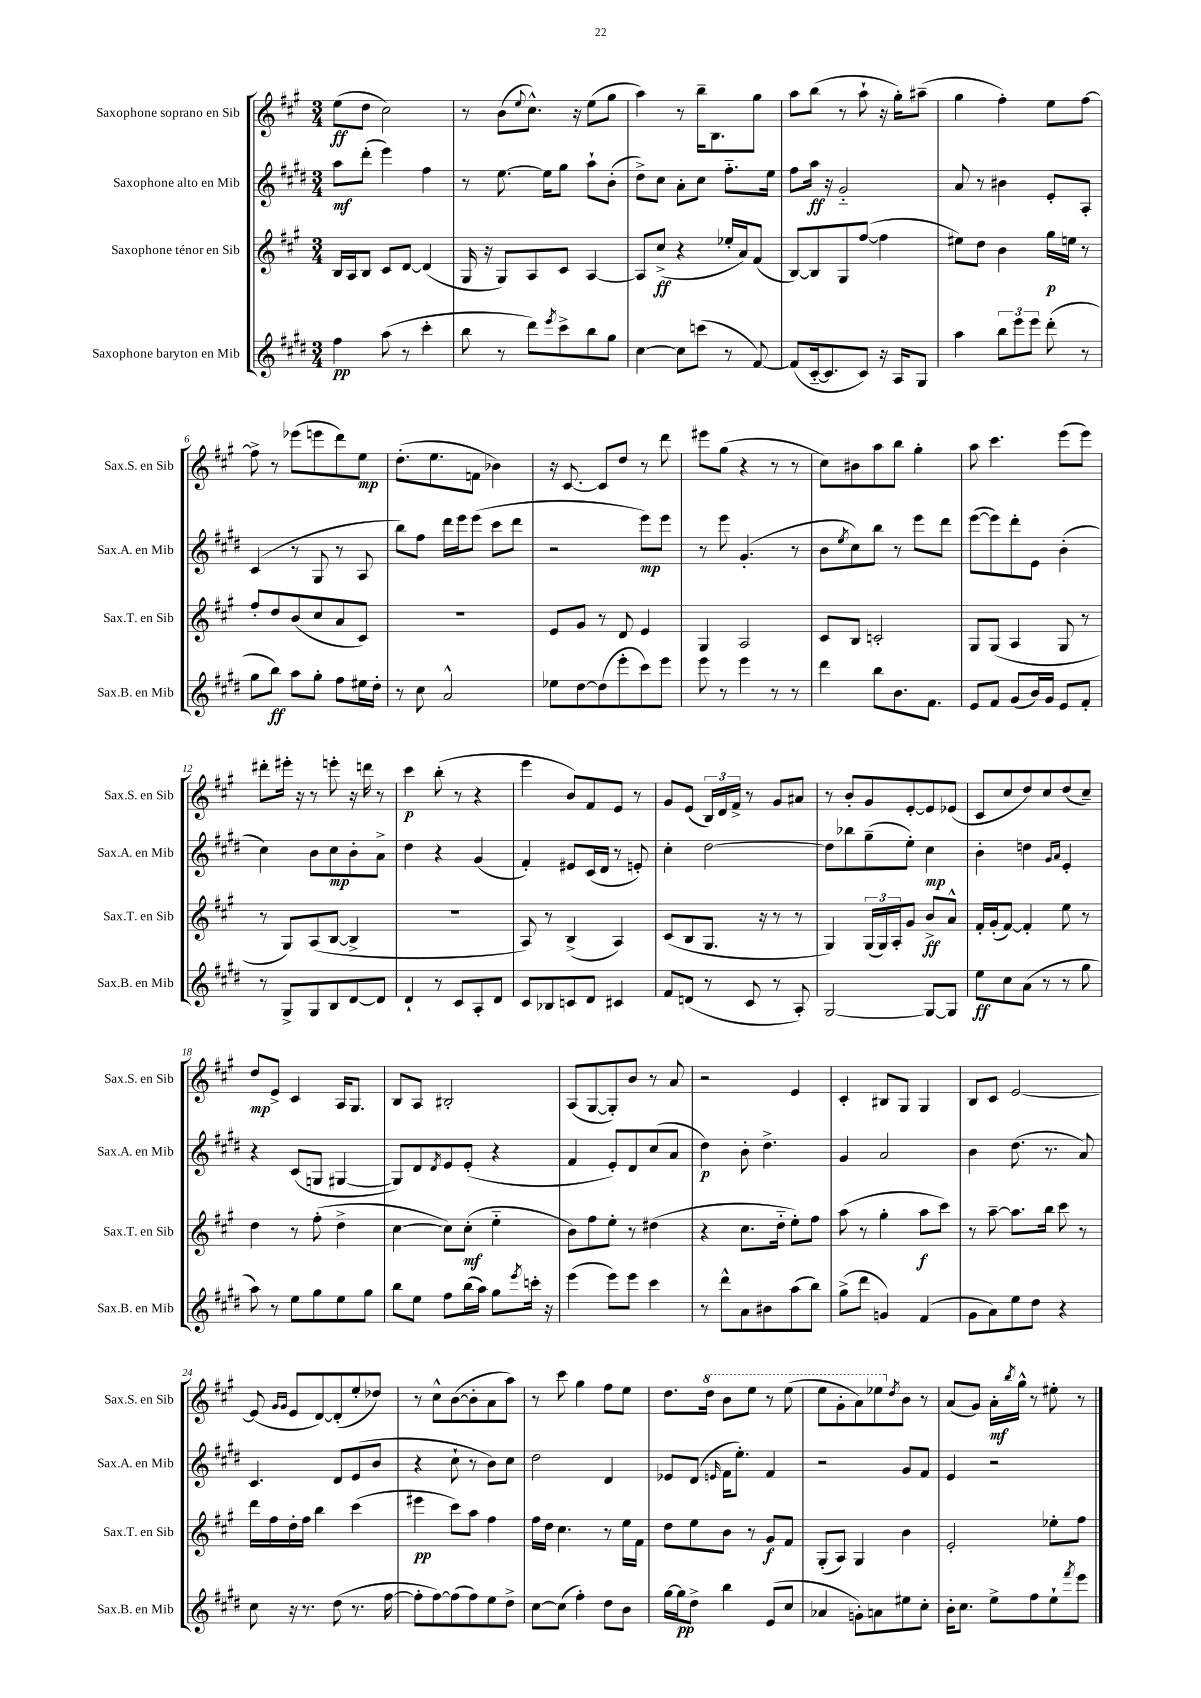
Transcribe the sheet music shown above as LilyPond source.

<<
\new StaffGroup <<
\new Staff = "s0" \with { instrumentName = "Saxophone soprano en Sib" shortInstrumentName = "Sax.S. en Sib" } {
    \clef treble \key a \major \numericTimeSignature \time 3/4
    e''8\ff( d''8 cis''2) |
    r8 b'8( \appoggiatura { e''8 } cis''8.-^) r16 e''8( gis''8 |
    a''4) r8 b''16-- b8. gis''8 |
    a''8 b''8( r8 a''8-! r16 gis''16-.) ais''8--( |
    gis''4 fis''4-.) e''8 fis''8~ |
    fis''8-> r8 ees'''8( e'''8 d'''8) e''8\mp |
    d''8.-.( e''8. f'8 bes'4) |
    r16 cis'8.~ cis'8 d''8 r8 d'''8 |
    eis'''8 gis''8( r4 r8 r8 |
    cis''8) bis'8 a''8 b''8 gis''4-. |
    a''8 cis'''4. e'''8( e'''8) |
    dis'''8-. eis'''16-. r16 r8 e'''8-. r16 d'''16 r8 |
    cis'''4\p b''8-.( r8 r4 |
    e'''4 b'8) fis'8 e'8 r8 |
    gis'8 e'8( \tuplet 3/2 { b16) d'16 fis'16-> } r8 gis'8 ais'8 |
    r8 b'8-. gis'8 e'8~-. e'8 ees'8( |
    cis'8 cis''8 d''8) cis''8 d''8( cis''8--) |
    d''8\mp e'8-> cis'4 a16 gis8. |
    b8 a8 bis2-. |
    a8( gis8~ gis8-.) b'8 r8 a'8 |
    r2 e'4 |
    cis'4-. bis8 gis8 gis4 |
    b8 cis'8 e'2~ |
    e'8( \grace { gis'16 gis'16 } e'8 d'8~) d'8-.( e''8-. des''8) |
    r8 cis''8-^ b'8~( b'8-. a'8 a''8) |
    r8 cis'''8 gis''4 fis''8 e''8 |
    d''8. \ottava #1 d'''16 b''8 e'''8 r8 e'''8( |
    e'''8 gis''8-. a''8) ees'''8 \ottava #0 \acciaccatura { d''8 } b'8 r8 |
    a'8( gis'8) a'16-.\mf \acciaccatura { b''8 } gis''16-^ r8 eis''8-. r8 \bar "|." |
}
\new Staff = "s1" \with { instrumentName = "Saxophone alto en Mib" shortInstrumentName = "Sax.A. en Mib" } {
    \clef treble \key e \major \numericTimeSignature \time 3/4
    a''8\mf dis'''8-.( e'''4) fis''4 |
    r8 e''8.~ e''16 gis''8 a''8-! b'8-.( |
    dis''8->) cis''8 a'8-. cis''8 fis''8.-_ e''16 |
    fis''8 a''16\ff r16 gis'2-_ |
    a'8 r8 bis'4 e'8-. a8-. |
    cis'4( r8 gis8 r8 a8 |
    b''8) fis''8 dis'''16 e'''16 e'''8( cis'''8 dis'''8 |
    r2 e'''8\mp) e'''8 |
    r8 e'''8 gis'4.-.( r8 |
    b'8 \acciaccatura { e''8 } cis''8) b''8 r8 e'''8 dis'''8 |
    e'''8~( e'''8) dis'''8-. e'8 b'4-.( |
    cis''4) b'8 cis''8\mp b'8-. a'8-> |
    dis''4 r4 gis'4( |
    fis'4-.) eis'8 cis'16( dis'16 r8 e'8-.) |
    cis''4-. dis''2~ |
    dis''8 bes''8 gis''8--( e''8-.) cis''4\mp |
    b'4-. d''4 \grace { gis'16 a'16 } e'4-. |
    r4 cis'8( g8 gis4~ |
    gis8) dis'8 \acciaccatura { dis'8 } e'8 e'8-.( r4 |
    fis'4 e'8-.) dis'8 cis''8( a'8 |
    dis''4\p) b'8-. dis''4.-> |
    gis'4 a'2 |
    b'4 dis''8.( r8. a'8) |
    cis'4. dis'8 e'8( b'8 |
    r4 cis''8-! r8 b'8) cis''8 |
    dis''2 dis'4 |
    ees'8 dis'8( \grace { e'16 } fis'16 e''8.-.) fis'4 |
    r2 gis'8 fis'8 |
    e'4 r2 \bar "|." |
}
\new Staff = "s2" \with { instrumentName = "Saxophone ténor en Sib" shortInstrumentName = "Sax.T. en Sib" } {
    \clef treble \key a \major \numericTimeSignature \time 3/4
    b16 a16 b8 cis'8 d'8~ d'4( |
    gis16 r16 gis8) a8 cis'8 a4~ |
    a8 cis''8->\ff( r4 ees''16-. a'16) fis'8( |
    b8~) b8 gis8 fis''8~( fis''4 |
    eis''8) d''8 b'4 gis''16\p e''16 r8 |
    fis''8-. d''8 b'8( cis''8 a'8 cis'8) |
    R2. |
    e'8 gis'8 r8 d'8 e'4 |
    gis4 a2 |
    cis'8 b8 c'2-. |
    gis8 gis8( a4 gis8 r8 |
    r8 gis8) a8( b8~ b4-> |
    R2. |
    a8) r8 b4->( a4) |
    cis'8( b8 gis8. r16 r8 r8 |
    gis4) \tuplet 3/2 { gis16( gis16) a16-. } gis'8 b'8->\ff a'8-^ |
    fis'16-. gis'16-.( fis'8~) fis'4-. e''8 r8 |
    d''4 r8 fis''8-.( d''4-> |
    cis''4~ cis''8) cis''8-.\mf( e''4-_ |
    b'8) fis''8 e''8-. r8 dis''4( |
    r4 cis''8. d''16-_ e''8-.) fis''8 |
    a''8( r8 gis''4-. a''8\f cis'''8) |
    r8 a''8~-- a''8. b''16 cis'''8 r8 |
    d'''16 fis''16 d''16-. fis''16 b''4 cis'''4( |
    eis'''4\pp cis'''8) a''8 fis''4 |
    fis''16 d''16 cis''4. r8 e''16 fis'16 |
    d''8 e''8 b'8 r8 gis'8\f fis'8 |
    gis8-.( a8) gis4 b'4 |
    e'2-. ees''8-. fis''8 \bar "|." |
}
\new Staff = "s3" \with { instrumentName = "Saxophone baryton en Mib" shortInstrumentName = "Sax.B. en Mib" } {
    \clef treble \key e \major \numericTimeSignature \time 3/4
    fis''4\pp a''8( r8 cis'''4-. |
    b''8 r8 dis'''8) \acciaccatura { e'''8 } cis'''8-> b''8 gis''8 |
    cis''4~ cis''8 c'''8( r8 fis'8~) |
    fis'8( cis'16~-_ cis'8. cis'8) r16 a16 gis8 |
    a''4 \tuplet 3/2 { b''8 e'''8 e'''8 } dis'''8-.( r8 |
    gis''8 b''8\ff) a''8 gis''8-. fis''8 eis''16 dis''16-. |
    r8 cis''8 a'2-^ |
    ees''8 dis''8~ dis''8( e'''8-. cis'''8) e'''8 |
    e'''8 r8 e'''4 r8 r8 |
    dis'''4 b''8 b'8. fis'8. |
    e'8 fis'8 gis'8( b'16) gis'16 e'8 fis'8-. |
    r8 gis8-> gis8 b8 dis'8~ dis'8 |
    dis'4-! r8 cis'8 a8-. dis'8 |
    cis'8 bes8 c'8 dis'8 cis'4 |
    fis'8 d'8( r8 cis'8 r8 a8-.) |
    gis2~ gis8~ gis8 |
    e''8\ff cis''8 a'8( r8 r8 gis''8 |
    a''8) r8 e''8 gis''8 e''8 gis''8 |
    b''8 e''8 fis''8 b''16( a''16) gis''8 \acciaccatura { e'''8 } c'''16-. r16 |
    e'''4( e'''8) e'''8 cis'''4 |
    r8 dis'''8-^ a'8 bis'8 a''8( b''8) |
    gis''8->( dis'''8 g'4) fis'4( |
    gis'8 a'8) e''8 dis''8 r4 |
    cis''8 r16 r8. dis''8( r8. fis''16~ |
    fis''8-. fis''8~) fis''8( fis''8) e''8 dis''8-> |
    cis''8~ cis''8( fis''4-.) dis''8 b'8 |
    gis''16~ gis''16\pp dis''8-> b''4 e'8( cis''8 |
    aes'4 g'8-.) a'8 eis''8 cis''8-. |
    b'16-. cis''8. e''8-> fis''8 e''8-! \acciaccatura { fis'''8 } e'''8 \bar "|." |
}
>>
>>
